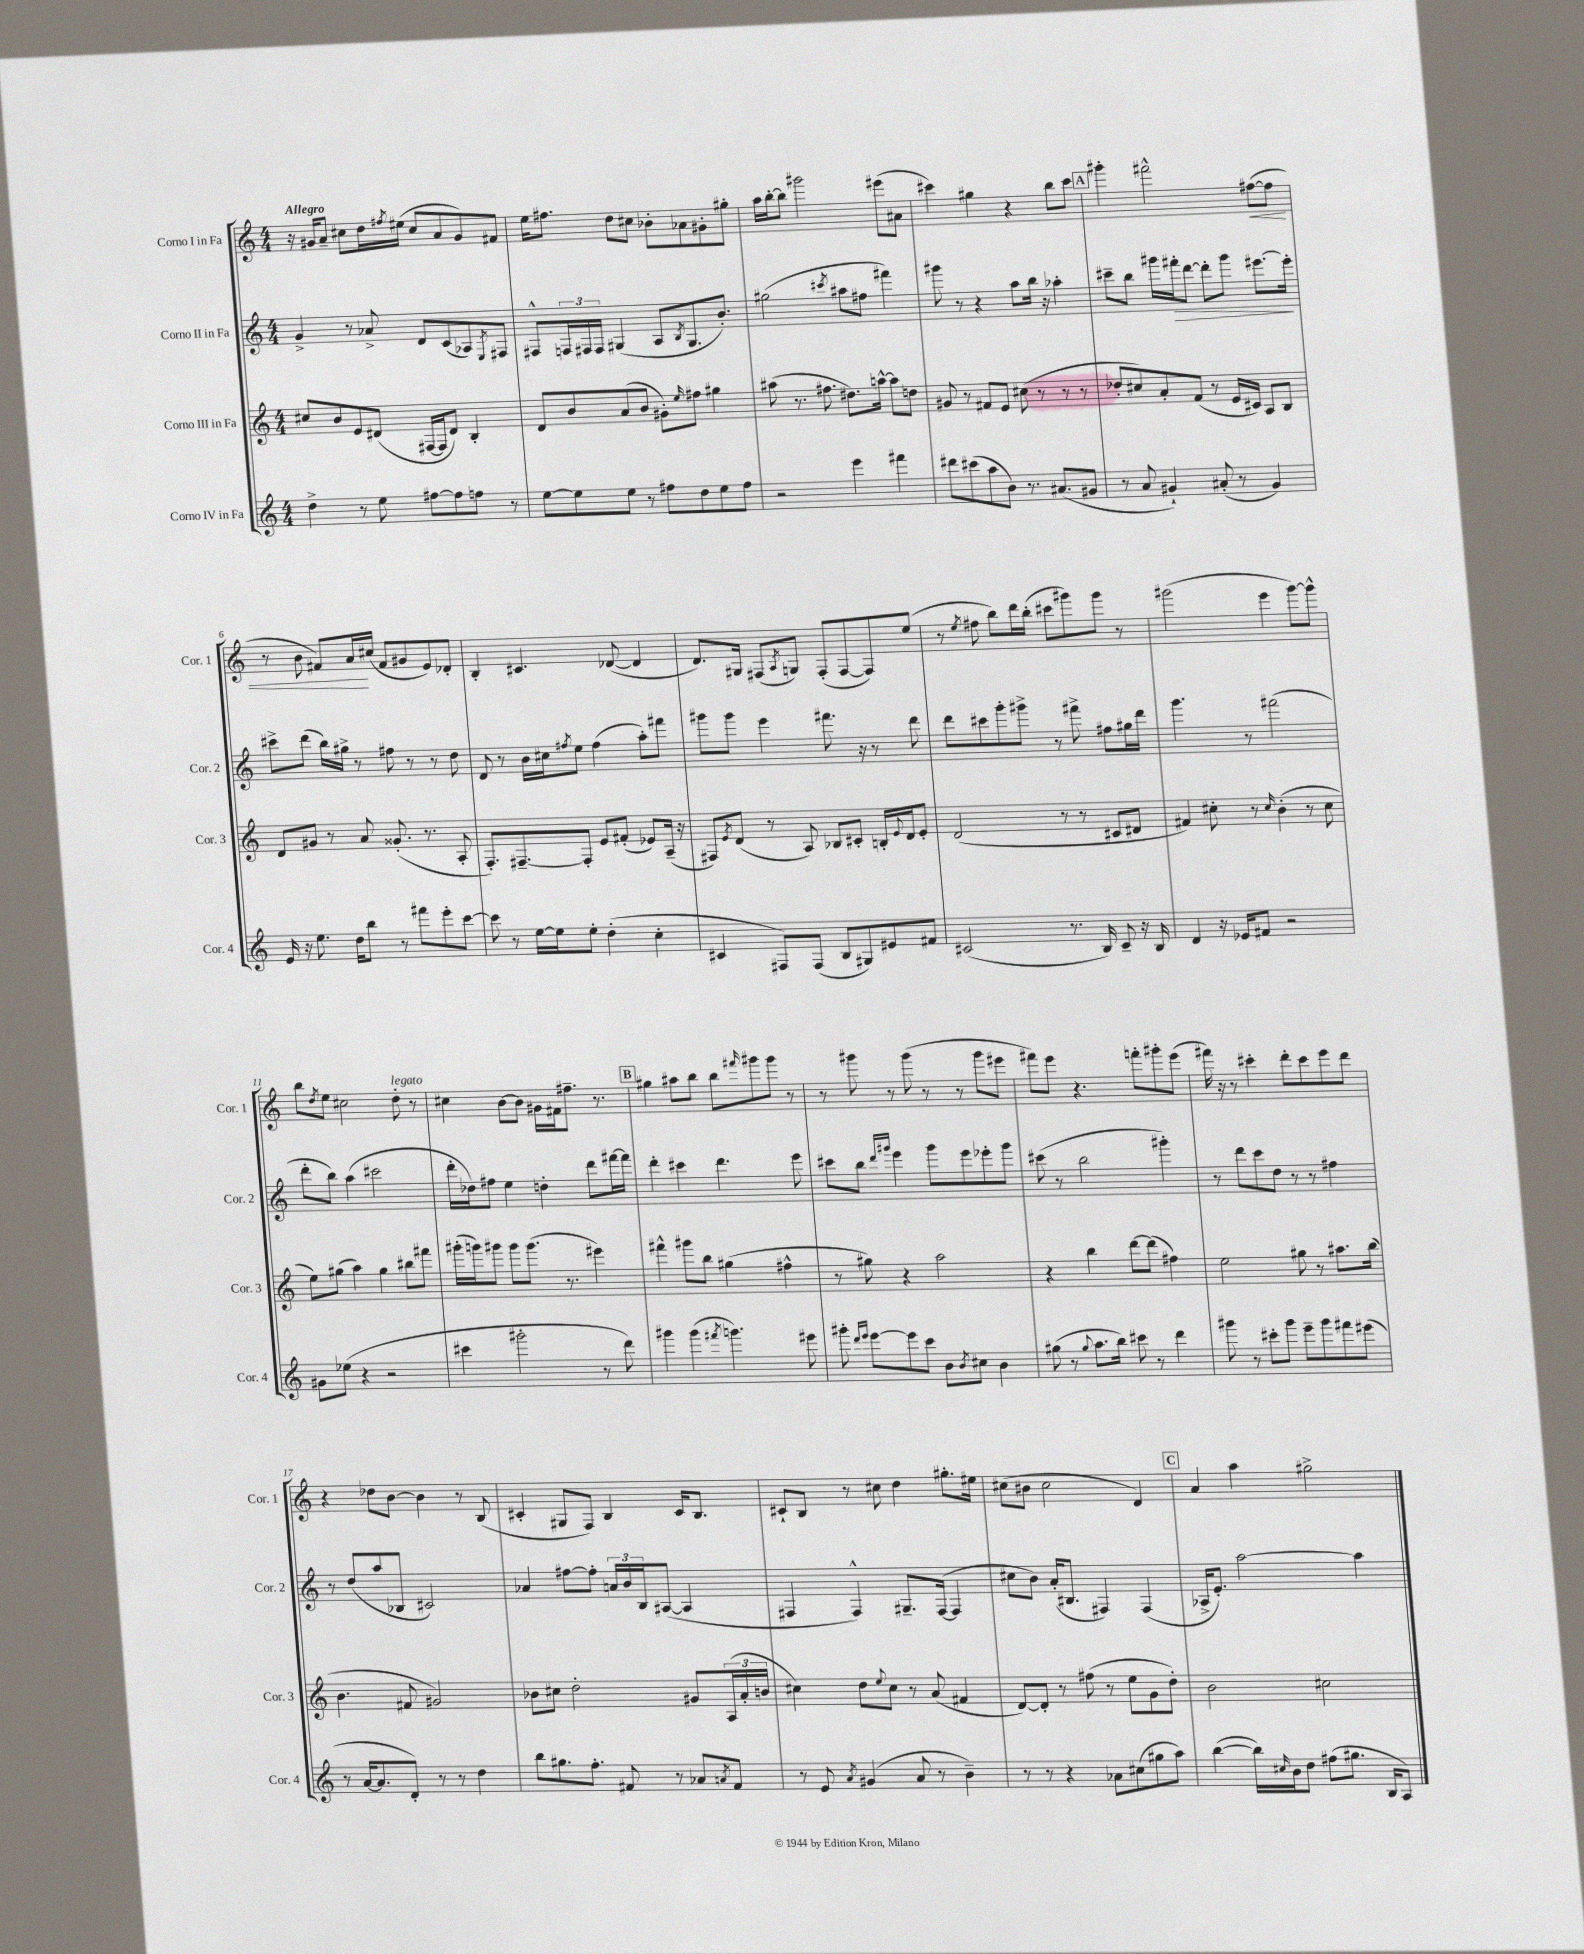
<<
\new StaffGroup <<
\new Staff = "s0" \with { instrumentName = "Corno I in Fa" shortInstrumentName = "Cor. 1" } {
    \clef treble \key c \major \numericTimeSignature \time 4/4 \tempo "Allegro"
    r16 gis'16 a'8-- cis''8 d''16 \acciaccatura { fis''8 } eis''16( cis''8 a'8 gis'8) fis'8 |
    e''16 fis''8. d''8 cis''8 bes'8-. aes'8 gis'8-. gis''8-. |
    a''16 b''16~-. b''8 gis'''2 eis'''8( ais'8 |
    cis'''4) gis''4 r4 b''8 cis'''8 |
    \mark \markup { \box "A" } gis'''4-. fis'''2-^ fis''8~\<( fis''8 |
    r8 b'8 fis'8) a'16\! cis''16( fis'8 gis'8 e'8) des'8-. |
    b4-. cis'4. des'8~( des'4 |
    d'8.) gis16 fis8( \acciaccatura { a8 } g8) fis8-.( fis8~ fis8) e''8( |
    r8 \acciaccatura { e''8 } fis''8 b''8) d'''16 b''16-.( cis'''8 gis'''8) gis'''8 r8 |
    gis'''2( e'''4 gis'''8~) gis'''8-^ |
    b''8 \acciaccatura { d''8 } e''8 cis''2 d''8-.^\markup { \italic "legato" } r8 |
    cis''4 b'8~ b'8 gis'16 fis'16 fis''8.-- r8. |
    \mark \markup { \box "B" } gis''4 ais''8 b''8 b''8 \grace { fis'''16 } gis'''8 gis'''8 r8 |
    r8 gis'''8 r8 gis'''8( r8 r8 gis'''8 eis'''8 |
    fis'''8) e'''8 r4. f'''8-. gis'''8-. e'''8( |
    fis'''16) r16 r8 cis'''4-. d'''8-. cis'''8 e'''8 d'''8 |
    r4 des''8 b'8~ b'4 r8 b8( |
    cis'4-. gis8 f8) b4 cis'16 b8. |
    cis'8-! b8 r8 cis''8 d''4 gis''8.-. eis''16 |
    cis''8( bis'8 cis''2 d'4) |
    \mark \markup { \box "C" } a'4 a''4 gis''2-> \bar "|." |
}
\new Staff = "s1" \with { instrumentName = "Corno II in Fa" shortInstrumentName = "Cor. 2" } {
    \clef treble \key c \major \numericTimeSignature \time 4/4
    g'4-> r8 aes'8-> d'8 c'8( aes8) \acciaccatura { e8 } fis8 |
    fis8-^ \tuplet 3/2 { f16 fis16 fis16 } gis4( a8 \acciaccatura { b8 } gis8. b'8.-.) |
    gis''2( \acciaccatura { cis'''8 } ais''8 fis''8 fis'''4) |
    gis'''8 r8 r4 a''8 b''16 r16 aes''4-. |
    \mark \markup { \box "A" } cis'''8-- b''8 gis'''16 fis'''16-.\> d'''8~ d'''8-. gis'''8 eis'''8.~ eis'''16-.\! |
    cis'''8-> d'''8( b''16) gis''16-> r8 fis''8 r8 r8 d''8 |
    d'8 r8 b'16 cis''16 \acciaccatura { fis''8 } e''8 fis''4( a''8-.) fis'''8 |
    gis'''8 gis'''8 e'''4 fis'''8. r16 r8 d'''8 |
    d'''8 cis'''8 g'''8-. gis'''8-> r8 fis'''8-> fis''8 gis''16 d'''16 |
    g'''4. r8 fis'''2( |
    d'''8-. b''8) a''4( cis'''2 |
    d'''16-. des''16) fis''8 e''4 d''4-. d'''8 fis'''16~ fis'''16 |
    \mark \markup { \box "B" } d'''4-. cis'''4 d'''4. e'''8 |
    cis'''8 b''8 \grace { d'''16 gis'''16 } e'''4 gis'''8 e'''8 ees'''8-. gis'''8 |
    cis'''8( r8 b''2 gis'''4-.) |
    r8 d'''8 c'''8 d''8 r8 r8 fis''4 |
    r8 d''8( a''8 bes8 cis'2) |
    aes'4 fis''8~ fis''8-. \tuplet 3/2 { a'16 b'16 b16 } ais8~( ais4 |
    fis4 fis4-^) gis8.-- fis16~( fis4 |
    cis''8 b'8) a'16-.( bis8. fis4) fis4( |
    \mark \markup { \box "C" } aes16-> e'8.-.) a''2~ a''4 \bar "|." |
}
\new Staff = "s2" \with { instrumentName = "Corno III in Fa" shortInstrumentName = "Cor. 3" } {
    \clef treble \key c \major \numericTimeSignature \time 4/4
    cis''8 b'8 e'8 dis'8( fis16~ fis16 dis'8) b4-. |
    d'8 b'8 a'8( b'8 gis'8-.) \grace { e''16 } fis''8 gis''4 |
    ais''8( r8. fis''8. dis''8.) a''16~-^ a''8 d''8 |
    gis'8 r8 fis'8 e'8 cis''8( r8 r8 r8 |
    \mark \markup { \box "A" } des''8-. cis''8) a'8-. f'8( r8 e'16 cis'16) a8 b8 |
    d'8 gis'8 r8 a'8 gisis'8.-.( r8. a8-. |
    f8.-.) fis8.~-- fis8-. e'8 fis'8-.( ees'8) a16--( r16 |
    fis8) \acciaccatura { e'8 } d'8( r8 a8) bes8 cis'8-. b16-. \appoggiatura { e'8 } d'16 e'8-. |
    d'2( r8 r8 cis'8 dis'8 |
    fis'4) cis''8-. r8 \grace { cis''16 } b'4-.( r8 cis''8 |
    e''8) gis''8( a''4) gis''4 bis''8 fis'''8 |
    gis'''16-.( g'''16) gis'''8 gis'''8 gis'''8.( r8. eis'''4) |
    \mark \markup { \box "B" } fis'''4-^ gis'''8 b''8 gis''4( fis''4-^ |
    r8 gis''8) r4 a''2 |
    r4 b''4 d'''8~ d'''8( fis''4) |
    e''2 gis''8 r8 ais''8. b''16( |
    b'4. fis'8 gis'2) |
    bes'8 cis''8 d''2-. gis'8 \tuplet 3/2 { a16( a'16-. b'16 } |
    cis''4) d''8 \appoggiatura { e''8 } cis''8 r8 a'8( fis'4 |
    d'8~) d'8-. r8 fis''8( r8 e''8 g'8 d''8-.) |
    \mark \markup { \box "C" } b'2 cis''2 \bar "|." |
}
\new Staff = "s3" \with { instrumentName = "Corno IV in Fa" shortInstrumentName = "Cor. 4" } {
    \clef treble \key c \major \numericTimeSignature \time 4/4
    d''4-> r8 e''8 fis''8~ fis''8 f''8 r8 |
    e''8~ e''8 e''8 r8 fis''8 d''8 e''8 fis''8 |
    r2 e'''4 fis'''4 |
    dis'''8 cis'''8( a''8 b'8) r8. ais'8.( gis'8 |
    \mark \markup { \box "A" } r8 a'8 gis'4-!) ais'8-.( r8 gis'4) |
    e'16 r16 e''8. d''16 b''8 r8 fis'''8 e'''8-. c'''8~ |
    c'''8 r8 e''16~ e''16 e''8-. d''4-.( c''4-. |
    cis'4 fis8) fis8( b8 gis8) eis'8 fis'8 |
    cis'2( r8. b16) cis'8-- r16 b16 |
    d'4 r16 ees'16 fis'8 r2 |
    gis'8 ees''8( r4 r2 |
    cis'''4 gis'''2-. r8 d'''8) |
    \mark \markup { \box "B" } gis'''4 gis'''4( \acciaccatura { fis'''8 } g'''4.) eis'''8 |
    gis'''8-. \grace { d'''16 e'''16 } e'''8~ e'''8 c'''8 b'8 \acciaccatura { b'8 } cis''8 b'4 |
    gis''8( r8 \appoggiatura { gis''8 } a''8. b''16) cis'''8 r8 d'''4 |
    gis'''8 r8 cis'''8-. gis'''8 e'''8-- gis'''8 fis'''8 eis'''8( |
    r8 a'16~ a'8. d'8-.) r8 r8 d''4 |
    b''8 gis''8. f''8.-. fis'8 r8 aes'8 \acciaccatura { a'8 } fis'8 |
    r8 e'8 \acciaccatura { a'8 } gis'4( a'8 r8 b'4--) |
    r8 r8 r4 aes'8 cis''8( gis''8 a''8) |
    \mark \markup { \box "C" } b''4~( b''16) \grace { cis''16 } b'16 d''8 fis''8( gis''8. b16 a8) \bar "|." |
}
>>
>>
